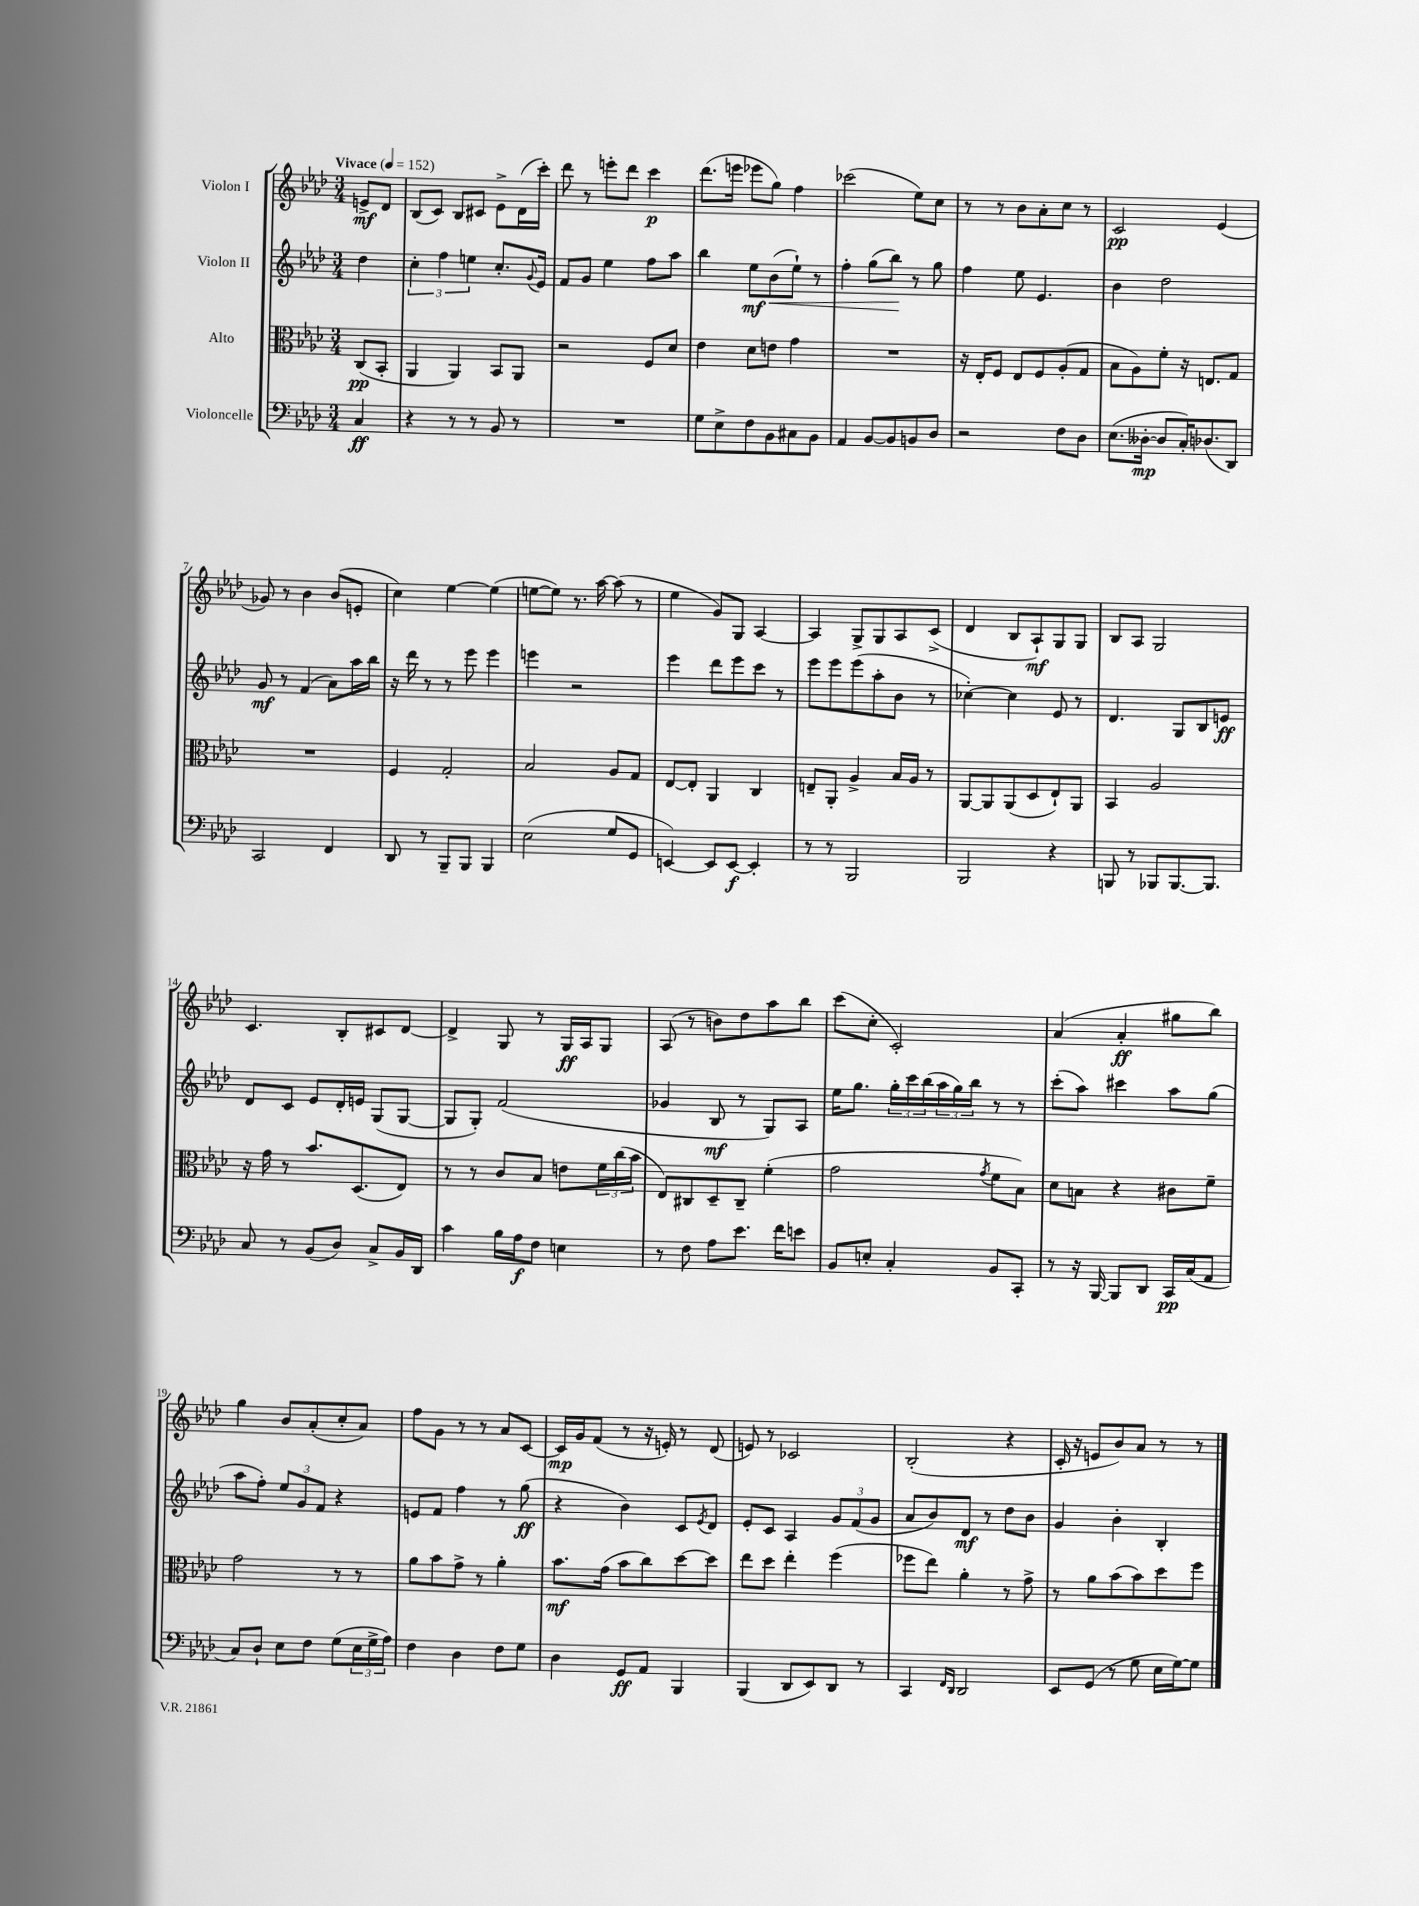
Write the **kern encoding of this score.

**kern	**kern	**kern	**kern
*staff4	*staff3	*staff2	*staff1
*clefF4	*clefC3	*clefG2	*clefG2
*k[b-e-a-d-]	*k[b-e-a-d-]	*k[b-e-a-d-]	*k[b-e-a-d-]
*M3/4	*M3/4	*M3/4	*M3/4
*MM152	*MM152	*MM152	*MM152
4C	(8C	4dd-	8e^
.	8BB-'	.	8d-
=	=	=	=
4r	4AA-	6cc'	(8B-
.	.	.	8c)
.	.	6ff	.
8r	4AA-)	.	8B-
.	.	6ee	.
8r	.	.	8c#
8BB-	8BB-	8.cc'	8e-^
8r	8AA-	.	(16d-
.	.	8qqg	.
.	.	16e-	16ccc')
=	=	=	=
2.r	2r	8f	8ddd-
.	.	8g	8r
.	.	4ee-	8eee'
.	.	.	8ddd-
.	8F	8ff	4ccc
.	8d-	8aa-	.
=	=	=	=
8G	4e-	4bb-	(8.ddd-
8E-^	.	.	.
.	.	.	16eee
8F	8d-	8ee-	8eee-
8BB-	8e	(8b-	8gg)
8C#	4g	8ee-`)	4ff
8BB-	.	8r	.
=	=	=	=
4AA-	2.r	4ff'	(2ccc-
[8BB-	.	(8gg	.
8BB-]	.	8bb-)	.
8BB	.	8r	8ee-)
8D-	.	8gg	8cc
=	=	=	=
2r	16r	4ff	8r
.	16E-'	.	.
.	8F	.	8r
.	8E-	8ee-	8b-
.	8F	4.e-	8a-'
8F	(8A-'	.	8cc
8D-	8G	.	8r
=	=	=	=
(8.E-	8B-	4b-	2c
.	8A-)	.	.
[16D--'	.	.	.
8D--]	8f'	2dd-	.
16C')	16r	.	.
(8.D-	8.E	.	.
.	.	.	(4e-
8DD-)	8G	.	.
=	=	=	=
2CC	2.r	8g	8g-)
.	.	8r	8r
.	.	(4f	4b-
4FF	.	8a-)	(8b-
.	.	16aa-	8e'
.	.	16bb-	.
=	=	=	=
8DD-	4F	16r	4cc)
.	.	16ddd-	.
8r	.	8r	.
8BBB-~	2G'	8r	[4ee-
8BBB-	.	8eee-	.
4BBB-	.	4eee-	(4ee-]
=	=	=	=
(2E-	2B-	4eee	[8ee
.	.	.	8ee])
.	.	2r	8.r
.	.	.	[16aa-
8G	8A-	.	(8aa-]
8GG	8G	.	8r
=	=	=	=
[4EE)	[8E-	4eee-	4ee-
.	8E-']	.	.
8EE]	4AA-	8ddd-	8g)
[8EE	.	8eee-	8G
4EE']	4C	8ccc	[4A-
.	.	8r	.
=	=	=	=
8r	8E~	8eee-	4A-]
8r	8AA-'	8eee-	.
2BBB-	4A-^	(8eee-	8G^
.	.	8aa-'	8G
.	16B-	8b-	8A-
.	16A-	.	.
.	8r	8r	(8c^
=	=	=	=
2BBB-	[8AA-	[4cc-')	4d-
.	8AA-]	.	.
.	(8AA-	4cc-]	8B-
.	8D-	.	8A-`)
4r	8E-`)	8e-	8G
.	8AA-	8r	8G
=	=	=	=
8BBB	4BB-	4.d-	8B-
8r	.	.	8A-
8BBB-	2A-	.	2G
[8.BBB-	.	8G	.
.	.	8B-	.
8.BBB-]	.	.	.
.	.	8e	.
=	=	=	=
8C	16r	8d-	4.c
.	16g	.	.
8r	8r	8c	.
(8BB-	8.b-	8e-	.
8D-)	.	16d-'	8B-'
.	(8.D-	16e	.
8C^	.	(8G	8c#
16BB-	8E-)	[8G	[8d-
16DD-	.	.	.
=	=	=	=
4c	8r	8G]	4d-^]
.	8r	8G')	.
16B-	8c	(2f	8G
16A-	.	.	.
8F	8B-	.	8r
4E	8e	.	16G
.	.	.	16A-
.	24f	.	8G
.	(24cc	.	.
.	24b-	.	.
=	=	=	=
8r	8E-)	4g-	(8A-
8F	8C#	.	8r
8A-	8D-~	8B-	8b)
8.e-	8C#~	8r	8dd-
.	(4f'	8G)	8aa-
16f	.	.	.
8e	.	8A-	8bb-
=	=	=	=
8BB-	2g	16ee-	(8ccc
.	.	8.gg	.
8E'	.	.	8cc'
4C'	.	24gg'	2c')
.	.	24ccc	.
.	.	(24bb-	.
.	.	24aa-	.
.	.	24gg)	.
.	.	24bb-	.
.	8qg	.	.
8BB-	8f	8r	.
8CC'	8B-)	8r	.
=	=	=	=
8r	8d-	(8ccc'	(4a-
16r	8B	8aa-)	.
[16BBB-	.	.	.
8BBB-]	4r	4ccc#	4a-'
8DD-	.	.	.
16CC	8c#	8aa-	8gg#
(16C	.	.	.
8AA-	8f~	(8gg	8bb-)
=	=	=	=
8C)	2g	8aa-	4gg
8D-`	.	8ff')	.
8E-	.	12ee-	8b-
.	.	12g	.
8F	.	.	(8a-'
.	.	12f	.
(8G	8r	4r	8cc'
24E-	8r	.	8a-)
24G^	.	.	.
24A-)	.	.	.
=	=	=	=
4F	8a-	8e	8ff
.	8b-	8f	8g
4D-	8g^	4ff	8r
.	8r	.	8r
8F	4a-'	8r	8a-
8G	.	(8gg	[8c
=	=	=	=
4D-	8.b-	4r	16c]
.	.	.	16g
.	.	.	(8f
.	(16g	.	.
8GG	8b-	4b-)	8r
8AA-	8cc)	.	16r
.	.	.	16e')
4BBB-	[8dd-	8c	8r
.	.	8qe-	.
.	8dd-]	8d-	(8d-
=	=	=	=
(4BBB-	8ee-	8e-'	8e)
.	8dd-	8c	8r
8DD-	4ee-'	4A-	2c-
8EE-)	.	.	.
8DD-	(4ff	12g	.
.	.	(12f	.
8r	.	.	.
.	.	12g	.
=	=	=	=
4CC	8ff-	8a-	(2B-'
.	8ee-)	8b-)	.
16qqFF	.	.	.
16qqDD-	.	.	.
2DD-	4a-'	8d-	.
.	.	8r	.
.	8r	8dd-	4r
.	8g^	8b-	.
=	=	=	=
8EE-	8r	4g	16c'
.	.	.	16r
(8GG	8a-	.	8e
8r	(8b-	4b-'	8b-)
8G	8b-)	.	8a-
16E-	8dd-	4B-'	8r
[16G)	.	.	.
8G]	8ff	.	8r
==	==	==	==
*-	*-	*-	*-
